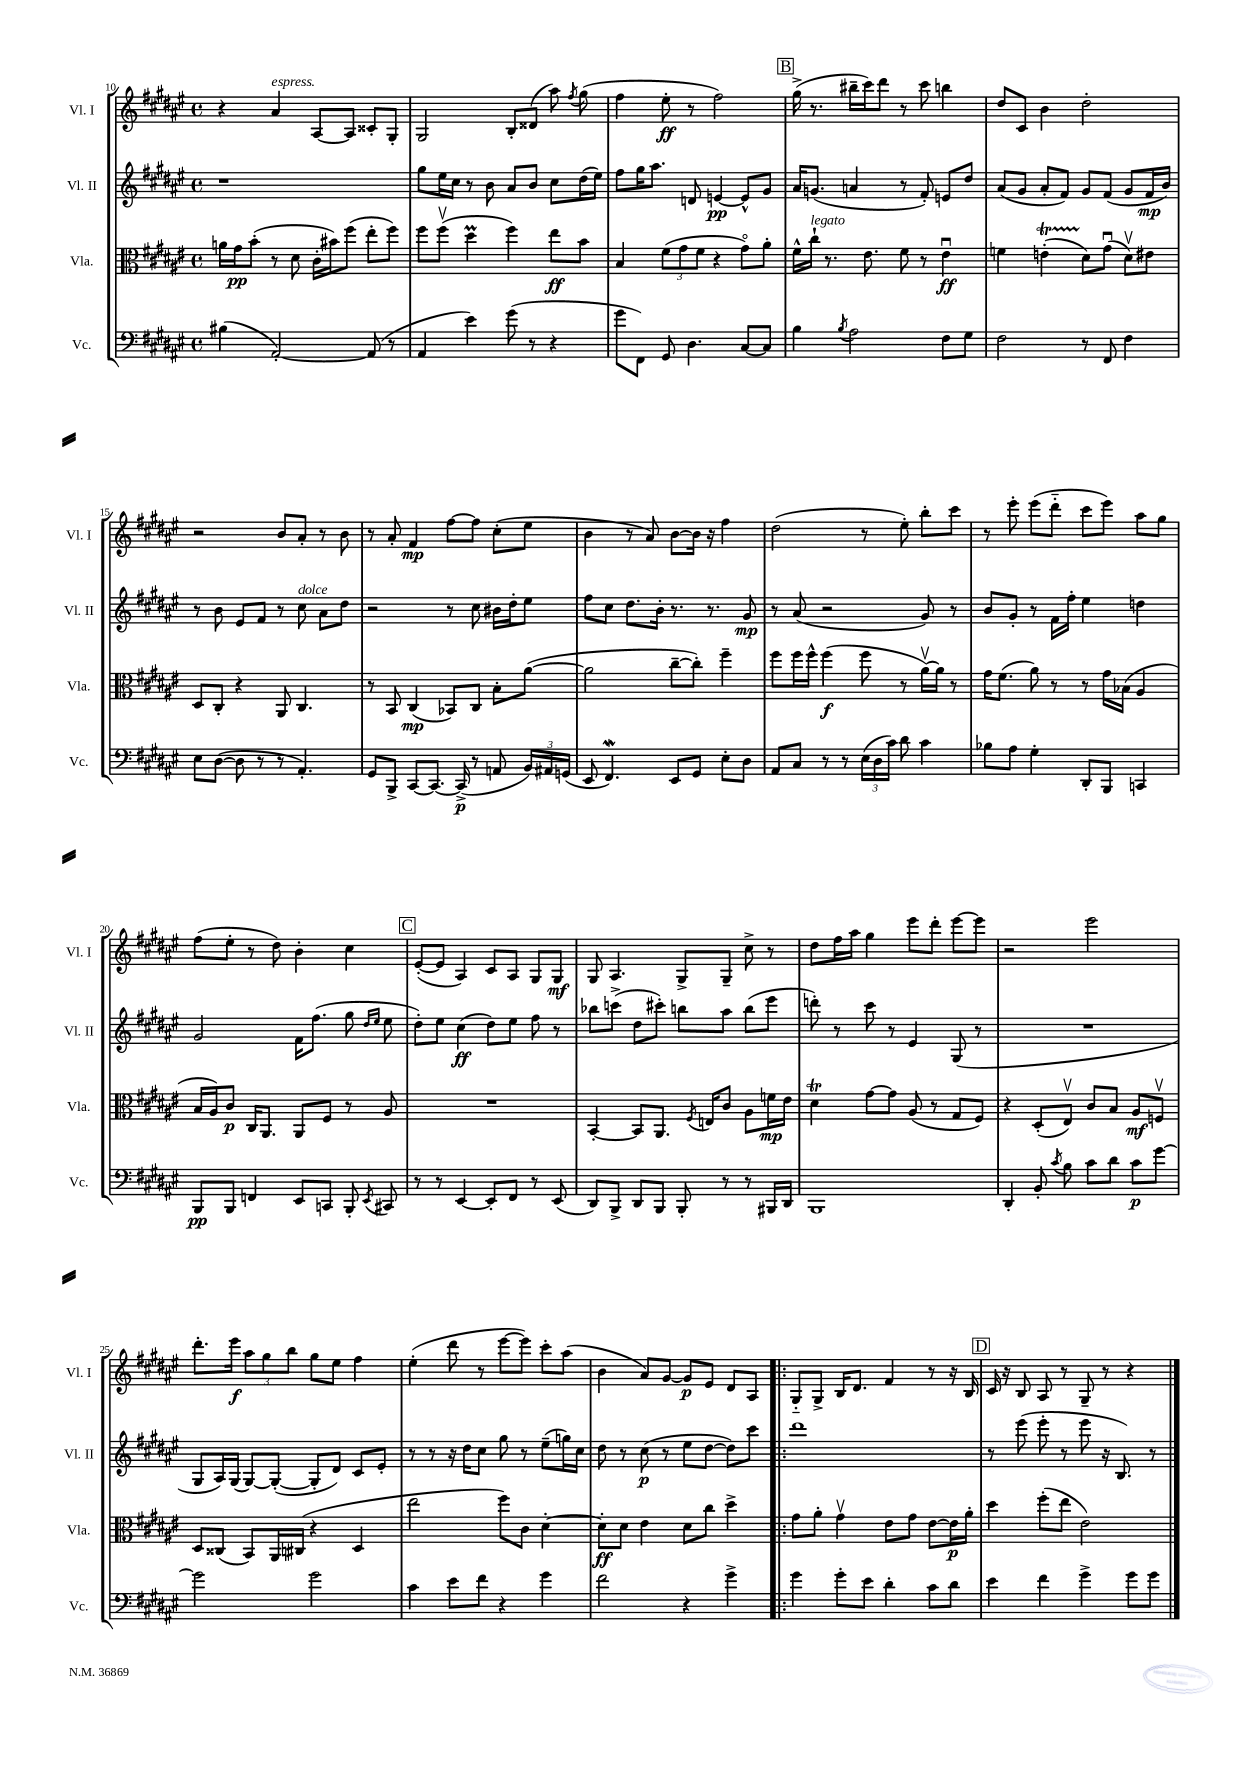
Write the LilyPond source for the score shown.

<<
\new StaffGroup <<
\new Staff = "s0" \with { instrumentName = "Vl. I" shortInstrumentName = "Vl. I" } {
    \clef treble \key fis \major \defaultTimeSignature \time 4/4
    \autoBeamOff r4 ais'4^\markup { \italic "espress." } ais8[~ ais8] cisis'8[-. gis8]-. |
    gis2 b8[-. disis'8]( ais''8) \acciaccatura { fis''8 } gis''8( |
    fis''4 eis''8-.\ff r8 fis''2) |
    \mark \markup { \box "B" } gis''16->( r8. bis''16[-- cis'''16) dis'''8] r8 cis'''8 b''4 |
    dis''8[ cis'8] b'4 dis''2-. |
    r2 b'8[ ais'8]-. r8 b'8 |
    r8 ais'8-. fis'4\mp fis''8[~ fis''8] cis''8[-.( eis''8] |
    b'4 r8 ais'8) b'8[~ b'16] r16 fis''4 |
    dis''2( r8 eis''8-.) b''8[-. cis'''8] |
    r8 eis'''8-. eis'''8[( dis'''8]-_ cis'''8[ eis'''8]) ais''8[ gis''8] |
    fis''8[( eis''8]-. r8 dis''8) b'4-. cis''4 |
    \mark \markup { \box "C" } eis'8[~-.( eis'8] ais4) cis'8[ ais8] gis8[ gis8]\mf |
    gis8 ais4. gis8[-> gis8]-- cis''8-> r8 |
    dis''8[ fis''16 ais''16] gis''4 eis'''8[ dis'''8]-. eis'''8[~ eis'''8] |
    r2 eis'''2 |
    dis'''8.[-. eis'''16]\f \tuplet 3/2 { ais''8[ gis''8 b''8] } gis''8[ eis''8] fis''4 |
    eis''4-.( dis'''8 r8 eis'''8[~ eis'''8]) cis'''8[-. ais''8]( |
    b'4 ais'8[) gis'8]~ gis'8[\p eis'8] dis'8[ ais8] |
    \bar ".|:" gis8[-_ gis8]-> b16[ dis'8.] fis'4 r8 r16 b16 |
    \mark \markup { \box "D" } cis'16 r16 b8 ais8 r8 gis8-- r8 r4 \bar "|." |
}
\new Staff = "s1" \with { instrumentName = "Vl. II" shortInstrumentName = "Vl. II" } {
    \clef treble \key fis \major \defaultTimeSignature \time 4/4
    \autoBeamOff r1 |
    gis''8[ eis''16 cis''16] r8 b'8 ais'8[ b'8] cis''8[ dis''16( eis''16]) |
    fis''8[ gis''16 ais''8.] d'8 e'4~\pp e'8[-^ gis'8] |
    \mark \markup { \box "B" } ais'16[ g'8.]( a'4 r8 fis'8-.) e'8[ dis''8] |
    ais'8[( gis'8] ais'8[-. fis'8]) gis'8[ fis'8]( gis'8[ fis'16\mp b'16]) |
    r8 b'8 eis'8[ fis'8] r8 cis''8^\markup { \italic "dolce" } ais'8[ dis''8] |
    r2 r8 cis''8 bis'16[ dis''16-. eis''8] |
    fis''8[ cis''8] dis''8.[ b'16]-. r8. r8. gis'8\mp |
    r8 ais'8( r2 gis'8) r8 |
    b'8[ gis'8]-. r8 fis'16[ fis''16]-. eis''4 d''4 |
    gis'2 fis'16[ fis''8.]( gis''8 \grace { dis''16[ eis''16] } eis''8 |
    \mark \markup { \box "C" } dis''8[-.) eis''8] cis''4\ff( dis''8[) eis''8] fis''8 r8 |
    bes''8[ c'''8]->( dis''8[ cis'''8]-.) b''8[ ais''8] b''8[( eis'''8] |
    d'''8-.) r8 cis'''8 r8 eis'4 gis8( r8 |
    R1 |
    gis8[ ais16) gis16]( gis8[~) gis8]~-.( gis8[-. dis'8]) cis'8[ eis'8]-. |
    r8 r8 r16 dis''16[ cis''8] gis''8 r8 eis''8[--( g''16) cis''16] |
    dis''8 r8 cis''8\p( r8 eis''8[ dis''8]~ dis''8[) cis'''8] |
    \bar ".|:" dis'''1 |
    \mark \markup { \box "D" } r8 eis'''8( eis'''8-. r8 eis'''8 r16 b8.) r8 \bar "|." |
}
\new Staff = "s2" \with { instrumentName = "Vla." shortInstrumentName = "Vla." } {
    \clef alto \key fis \major \defaultTimeSignature \time 4/4
    \autoBeamOff a'16[ gis'16\pp b'8]-.( r8 dis'8 cis'16[-. bis'16) fis''8]( eis''8[-. fis''8]) |
    fis''8[ fis''8]\upbow( dis''4\prall fis''4) eis''8[\ff b'8] |
    b4 \tuplet 3/2 { fis'8[( gis'8 fis'8] } r4 gis'8[\flageolet) ais'8]-. |
    \mark \markup { \box "B" } fis'16[-^ cis''16]-!^\markup { \italic "legato" } r8. eis'8. fis'8 r8 eis'4\downbow\ff |
    f'4 e'4-.\startTrillSpan( dis'8[\stopTrillSpan) gis'8]\downbow( dis'8[\upbow) eis'8] |
    dis8[ cis8]-. r4 ais,8 cis4. |
    r8 b,8 cis4\mp( bes,8[) cis8] b8[-. ais'8]~( |
    ais'2 cis''8[~-- cis''8]-.) fis''4-- |
    fis''8[ fis''16 fis''16]-^ fis''4\f( fis''8 r8 ais'16[~\upbow) ais'16] r8 |
    gis'16[ fis'8.]( ais'8) r8 r8 gis'16[ bes16]( ais4 |
    b16[ ais16) cis'8]\p cis16[ ais,8.] ais,8[ fis8] r8 ais8 |
    \mark \markup { \box "C" } R1 |
    b,4~-. b,8[ ais,8.] \acciaccatura { fis8 } e16[ cis'8] ais8[ f'16\mp eis'16] |
    dis'4\trill gis'8[~ gis'8] ais8( r8 gis8[ fis8]) |
    r4 dis8[-.( eis8]\upbow) cis'8[ b8] ais8[\mf f8]\upbow |
    dis8[ cisis8]( b,8[) ais,16 cis16]( r4 dis4 |
    eis''2 fis''8[) cis'8] dis'4~-. |
    dis'8[-.\ff dis'8] eis'4 dis'8[ cis''8] dis''4-> |
    \bar ".|:" gis'8[ ais'8]-. gis'4\upbow eis'8[ gis'8] eis'8[~ eis'16\p ais'16]-. |
    \mark \markup { \box "D" } dis''4 fis''8[-.( eis''8] eis'2) \bar "|." |
}
\new Staff = "s3" \with { instrumentName = "Vc." shortInstrumentName = "Vc." } {
    \clef bass \key fis \major \defaultTimeSignature \time 4/4
    \autoBeamOff bis4( ais,2~-.) ais,8( r8 |
    ais,4 eis'4) gis'8( r8 r4 |
    gis'8[ fis,8]) gis,8 dis4. cis8[~ cis8] |
    \mark \markup { \box "B" } b4 \acciaccatura { b8 } ais2 fis8[ gis8] |
    fis2 r8 fis,8 fis4 |
    eis8[ dis8]~( dis8 r8 r8 ais,4.-.) |
    gis,8[ b,,8]-> cis,8[~ cis,8.]~ cis,16->\p( r8 a,8 \tuplet 3/2 { b,16[) ais,16 g,16]( } |
    eis,8 fis,4.\mordent) eis,8[ gis,8] eis8[-. dis8] |
    ais,8[ cis8] r8 r8 \tuplet 3/2 { eis16[( dis16 cis'16]) } dis'8 cis'4 |
    bes8[ ais8] gis4-. dis,8[-. b,,8] c,4 |
    b,,8[\pp b,,8] f,4 eis,8[ c,8] b,,8-. \acciaccatura { eis,8 } cis,8 |
    \mark \markup { \box "C" } r8 r8 eis,4~ eis,8[-. fis,8] r8 eis,8( |
    dis,8[) b,,8]-> dis,8[ b,,8] b,,8-. r8 r8 bis,,16[ dis,16] |
    b,,1 |
    dis,4-. b,8-. \acciaccatura { cis'8 } b8 cis'8[ dis'8] cis'8[\p gis'8]~ |
    gis'2 gis'2 |
    cis'4 eis'8[ fis'8] r4 gis'4 |
    fis'2 r4 gis'4-> |
    \bar ".|:" gis'4 gis'8[-. eis'8] dis'4-. cis'8[ dis'8] |
    \mark \markup { \box "D" } eis'4 fis'4 gis'4-> gis'8[ gis'8] \bar "|." |
}
>>
>>
\layout { \context { \Score currentBarNumber = #10 } }
